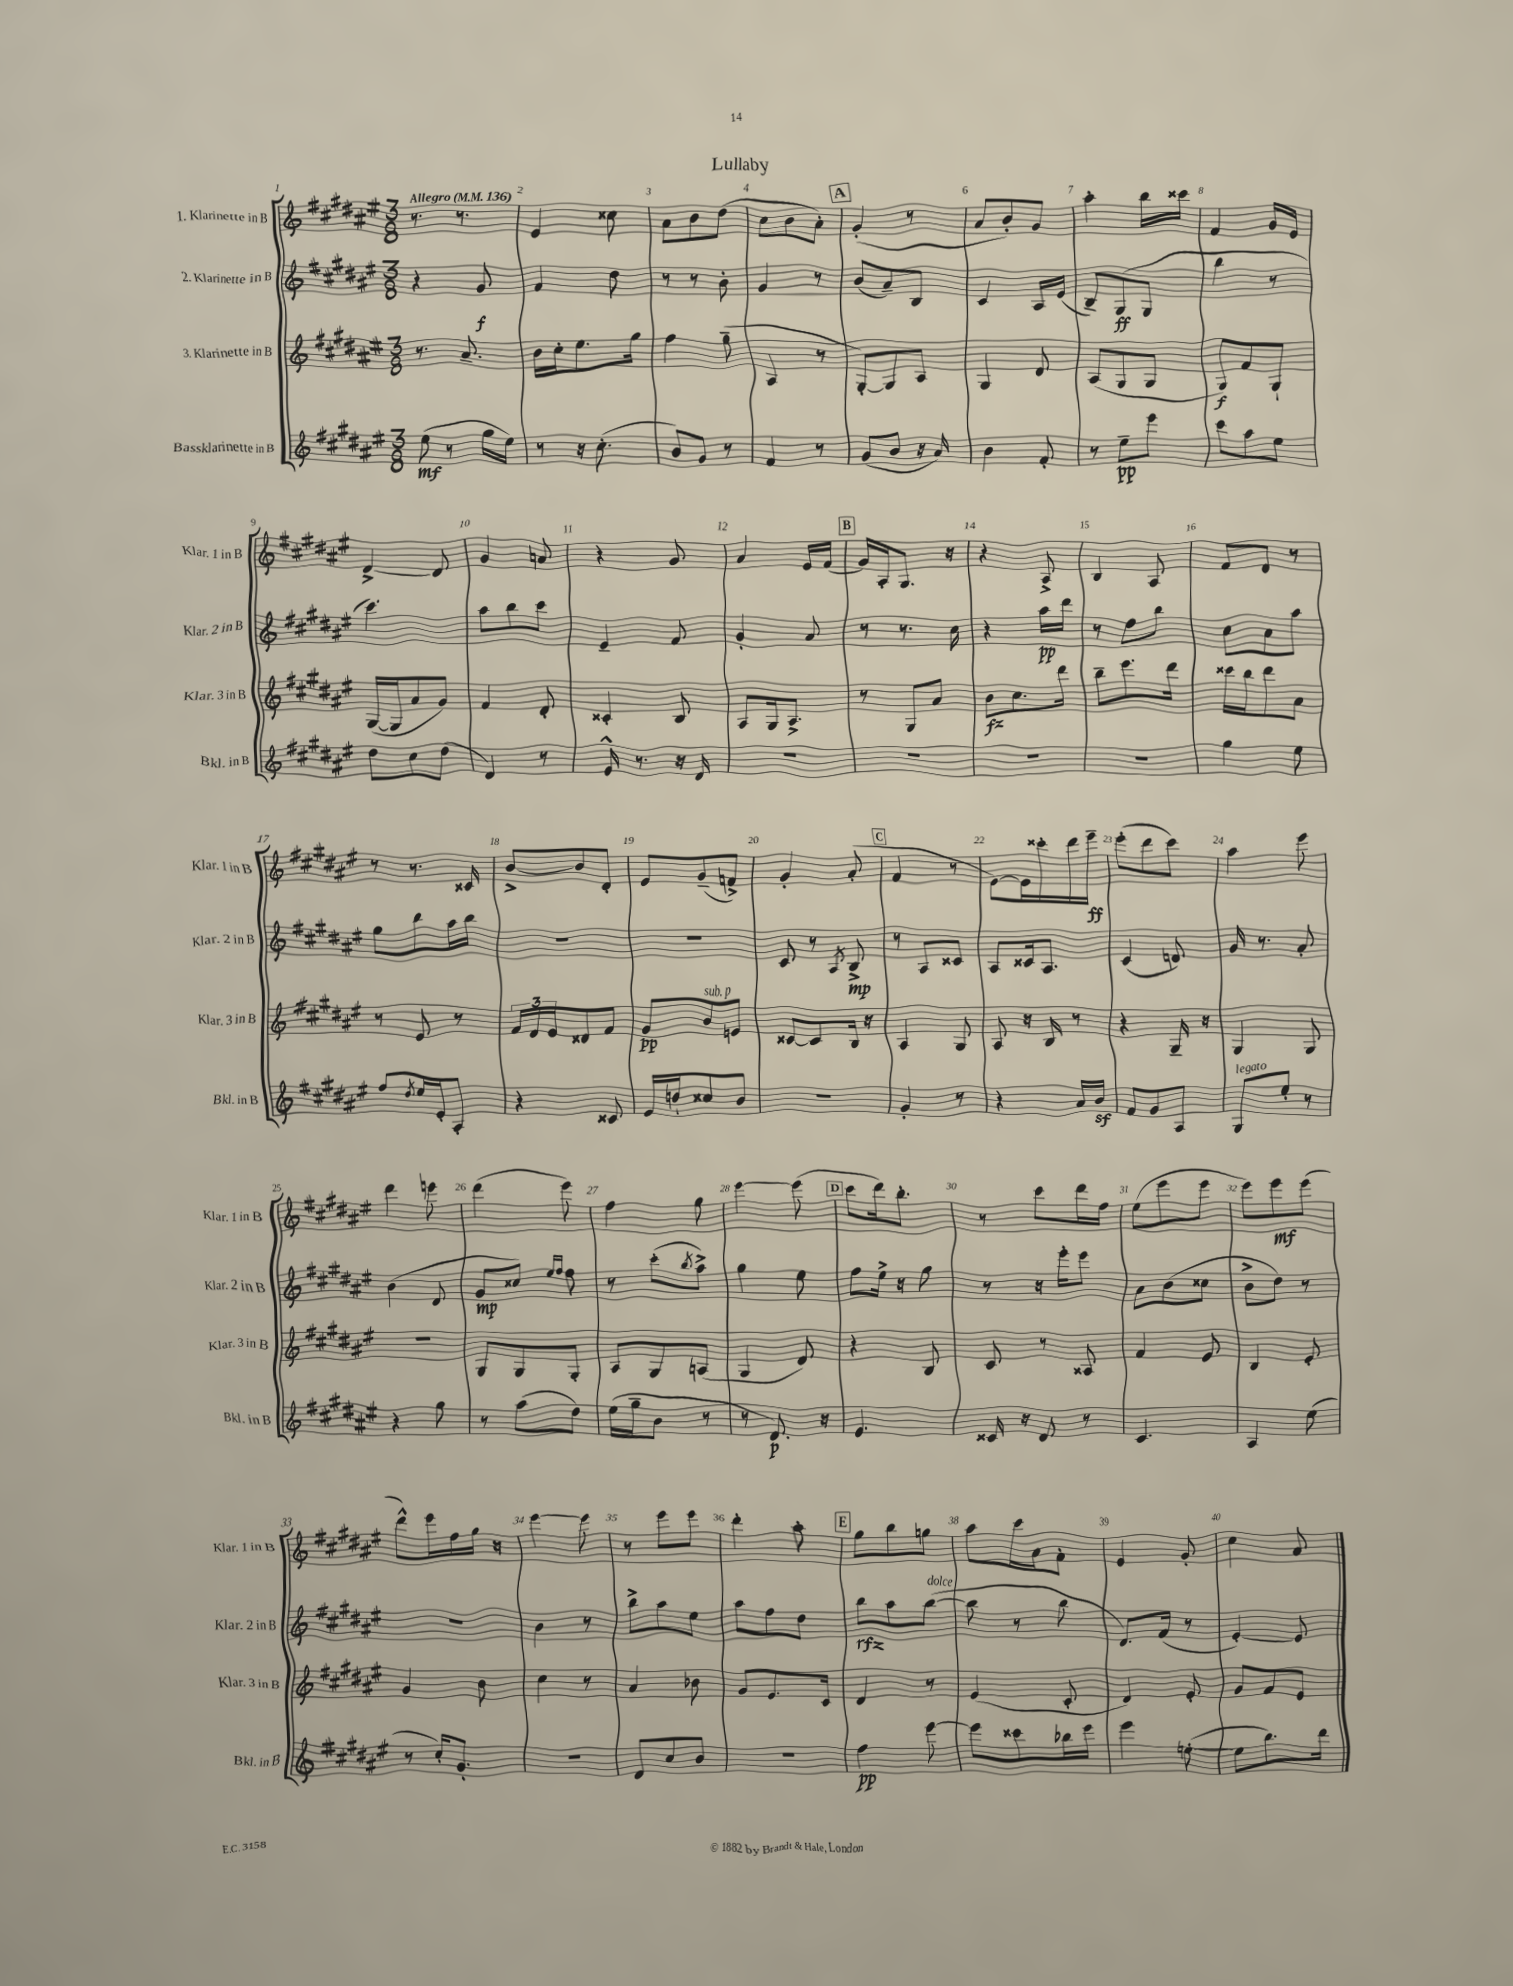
\header { title = "Lullaby" }
<<
\new StaffGroup <<
\new Staff = "s0" \with { instrumentName = "1. Klarinette in B" shortInstrumentName = "Klar. 1 in B" } {
    \clef treble \key fis \major \numericTimeSignature \time 3/8 \tempo "Allegro" 4 = 136
    r8. r8. |
    eis'4 cisis''8 |
    ais'8 b'8 dis''8( |
    cis''8 b'8 ais'8-.) |
    \mark \markup { \box "A" } gis'4-.( r8 |
    ais'8 b'8-.) gis'8 |
    ais''4-. b''16 cisis'''16 |
    fis'4 gis'16 eis'16 |
    dis'4~-> dis'8 |
    gis'4 a'8 |
    r4 gis'8 |
    ais'4 eis'16 fis'16( |
    \mark \markup { \box "B" } gis'16) ais16-. gis8. r16 |
    r4 ais8-> |
    b4 ais8 |
    fis'8 dis'8 r8 |
    r8 r8. cisis'16 |
    b'8~-> b'8 dis'8-. |
    eis'8 gis'8--( f'8->) |
    gis'4-. ais'8-.( |
    \mark \markup { \box "C" } fis'4 r8 |
    eis'8~) eis'16 cisis'''16-. dis'''16 eis'''16--\ff |
    eis'''8-.( dis'''8 cis'''8) |
    ais''4 eis'''8 |
    dis'''4 e'''8 |
    dis'''4( eis'''8) |
    fis''4 gis''8 |
    eis'''4~ eis'''8( |
    \mark \markup { \box "D" } cis'''8 dis'''16) b''8.-. |
    r8 cis'''8 dis'''16 fis''16 |
    eis''8( eis'''8 eis'''8 |
    eis'''8) eis'''8\mf eis'''8( |
    dis'''8-^) eis'''16 fis''16 gis''16 r16 |
    eis'''4~ eis'''8 |
    r8 eis'''8 eis'''8 |
    dis'''4-. ais''8-. |
    \mark \markup { \box "E" } gis''8 b''8 g''8 |
    ais''8 cis'''16 ais'16 fis'8-. |
    eis'4 gis'8-. |
    cis''4 ais'8 \bar "|." |
}
\new Staff = "s1" \with { instrumentName = "2. Klarinette in B" shortInstrumentName = "Klar. 2 in B" } {
    \clef treble \key fis \major \numericTimeSignature \time 3/8
    r4 gis'8\f |
    fis'4 dis''8 |
    r8 r8 b'8-. |
    gis'4 r8 |
    \mark \markup { \box "A" } b'8( ais'8--) b8 |
    cis'4 ais16 eis'16( |
    b8--) gis8\ff( gis8 |
    b''4 r8 |
    cis'''4.) |
    ais''8 b''8 cis'''8 |
    eis'4-- fis'8 |
    gis'4-. ais'8 |
    \mark \markup { \box "B" } r8 r8. cis''16 |
    r4 ais''16\pp dis'''16 |
    r8 fis''8 b''8 |
    cis''8 ais'8 ais''8 |
    gis''8 b''8 ais''16 b''16 |
    R4. |
    R4. |
    cis'8 r8 \acciaccatura { ais8 } b8->\mp |
    \mark \markup { \box "C" } r8 ais8 cisis'8 |
    ais8 cisis'16 ais8. |
    cis'4( d'8) |
    gis'16 r8. ais'8-. |
    b'4( dis'8 |
    gis'8\mp cisis''8) \grace { eis''16 fis''16 } fis''8 |
    r8 cis'''8-.( \acciaccatura { b''8 } ais''8->) |
    gis''4 eis''8 |
    \mark \markup { \box "D" } fis''8 eis''16-> r16 gis''8 |
    r8 r16 eis'''16-. eis'''8 |
    ais'8 b'8( cisis''8 |
    b'8-> dis''8) r8 |
    R4. |
    b'4 r8 |
    b''8-> ais''8 eis''8 |
    ais''8 fis''8 dis''8 |
    \mark \markup { \box "E" } b''8\rfz ais''8 b''8~^\markup { \italic "dolce" }( |
    b''8 r8 b''8 |
    dis'8.) fis'16( r8 |
    eis'4~-.) eis'8 \bar "|." |
}
\new Staff = "s2" \with { instrumentName = "3. Klarinette in B" shortInstrumentName = "Klar. 3 in B" } {
    \clef treble \key fis \major \numericTimeSignature \time 3/8
    r8. ais'8.-- |
    b'16 cis''16-. eis''8. gis''16 |
    fis''4 gis''8--( |
    ais4 r8 |
    \mark \markup { \box "A" } gis8~-.) gis8 ais8 |
    gis4 dis'8 |
    ais8( gis8 gis8 |
    gis8\f) fis'8 gis8-! |
    gis16~( gis16 ais'8 gis'8) |
    fis'4 dis'8-. |
    cisis'4-. b8 |
    ais8 gis16 ais8.-> |
    \mark \markup { \box "B" } r8 gis8 ais'8 |
    b'8\fz cis''8. dis'''16 |
    b''8-- eis'''8. dis'''16 |
    cisis'''16 b''16 dis'''8 ais'8 |
    r8 eis'8 r8 |
    \tuplet 3/2 { fis'16 dis'16 eis'16 } disis'8 fis'8 |
    gis'8\pp b'8^\markup { \italic "sub. p" } e'8 |
    cisis'8~ cisis'8 b16 r16 |
    \mark \markup { \box "C" } ais4 gis8 |
    ais8 r16 b16 r8 |
    r4 gis16-- r16 |
    gis4 gis8 |
    R4. |
    gis8 gis8 gis8-. |
    ais8 gis8 a8( |
    gis4 dis'8) |
    \mark \markup { \box "D" } r4 b8 |
    cis'8 r8 aisis8 |
    fis'4 eis'8 |
    b4 eis'8-. |
    gis'4 b'8 |
    cis''4 r8 |
    ais'4 bes'8 |
    gis'8 eis'8. cis'16 |
    \mark \markup { \box "E" } dis'4 r8 |
    eis'4( cis'8-. |
    dis'4) eis'8-. |
    gis'8 fis'8 eis'8 \bar "|." |
}
\new Staff = "s3" \with { instrumentName = "Bassklarinette in B" shortInstrumentName = "Bkl. in B" } {
    \clef treble \key fis \major \numericTimeSignature \time 3/8
    eis''8\mf( r8 gis''16 eis''16) |
    r8 r16 cis''8.-.( |
    b'8) gis'8 r8 |
    fis'4 r8 |
    \mark \markup { \box "A" } gis'8( b'8 r16 ais'16) |
    b'4 fis'8-. |
    r8 eis''8--\pp eis'''8 |
    cis'''8 ais''8 eis''8 |
    dis''8 cis''8 dis''8( |
    dis'4) r8 |
    eis'16-^ r8. r16 dis'16 |
    R4. |
    \mark \markup { \box "B" } R4. |
    R4. |
    R4. |
    gis''4 eis''8 |
    fis''8 \acciaccatura { dis''8 } eis''16 eis'16-. ais8-. |
    r4 cisis'8 |
    eis'16 d''16-! cisis''8 b'8 |
    r4. |
    \mark \markup { \box "C" } gis'4-. r8 |
    r4 ais'16 b'16\sf |
    fis'8 gis'8 ais8 |
    gis8^\markup { \italic "legato" } eis''8-. r8 |
    r4 gis''8 |
    r8 ais''8( dis''8) |
    eis''16( gis''16-- b'8 r8 |
    r8 dis'8.\p) r16 |
    \mark \markup { \box "D" } eis'4. |
    cisis'16 r16 dis'8 r8 |
    cis'4. |
    ais4 eis''8( |
    r8 cis''16-.) gis'8.-. |
    R4. |
    dis'8 cis''8 b'8 |
    r4. |
    \mark \markup { \box "E" } fis''4\pp eis'''8~ |
    eis'''8 cisis'''8 bes''16 eis'''16 |
    eis'''4 e''8~-.( |
    e''8 b''8.) dis'''16 \bar "|." |
}
>>
>>
\layout { \context { \Score \override BarNumber.break-visibility = ##(#f #t #t) barNumberVisibility = #all-bar-numbers-visible } }
